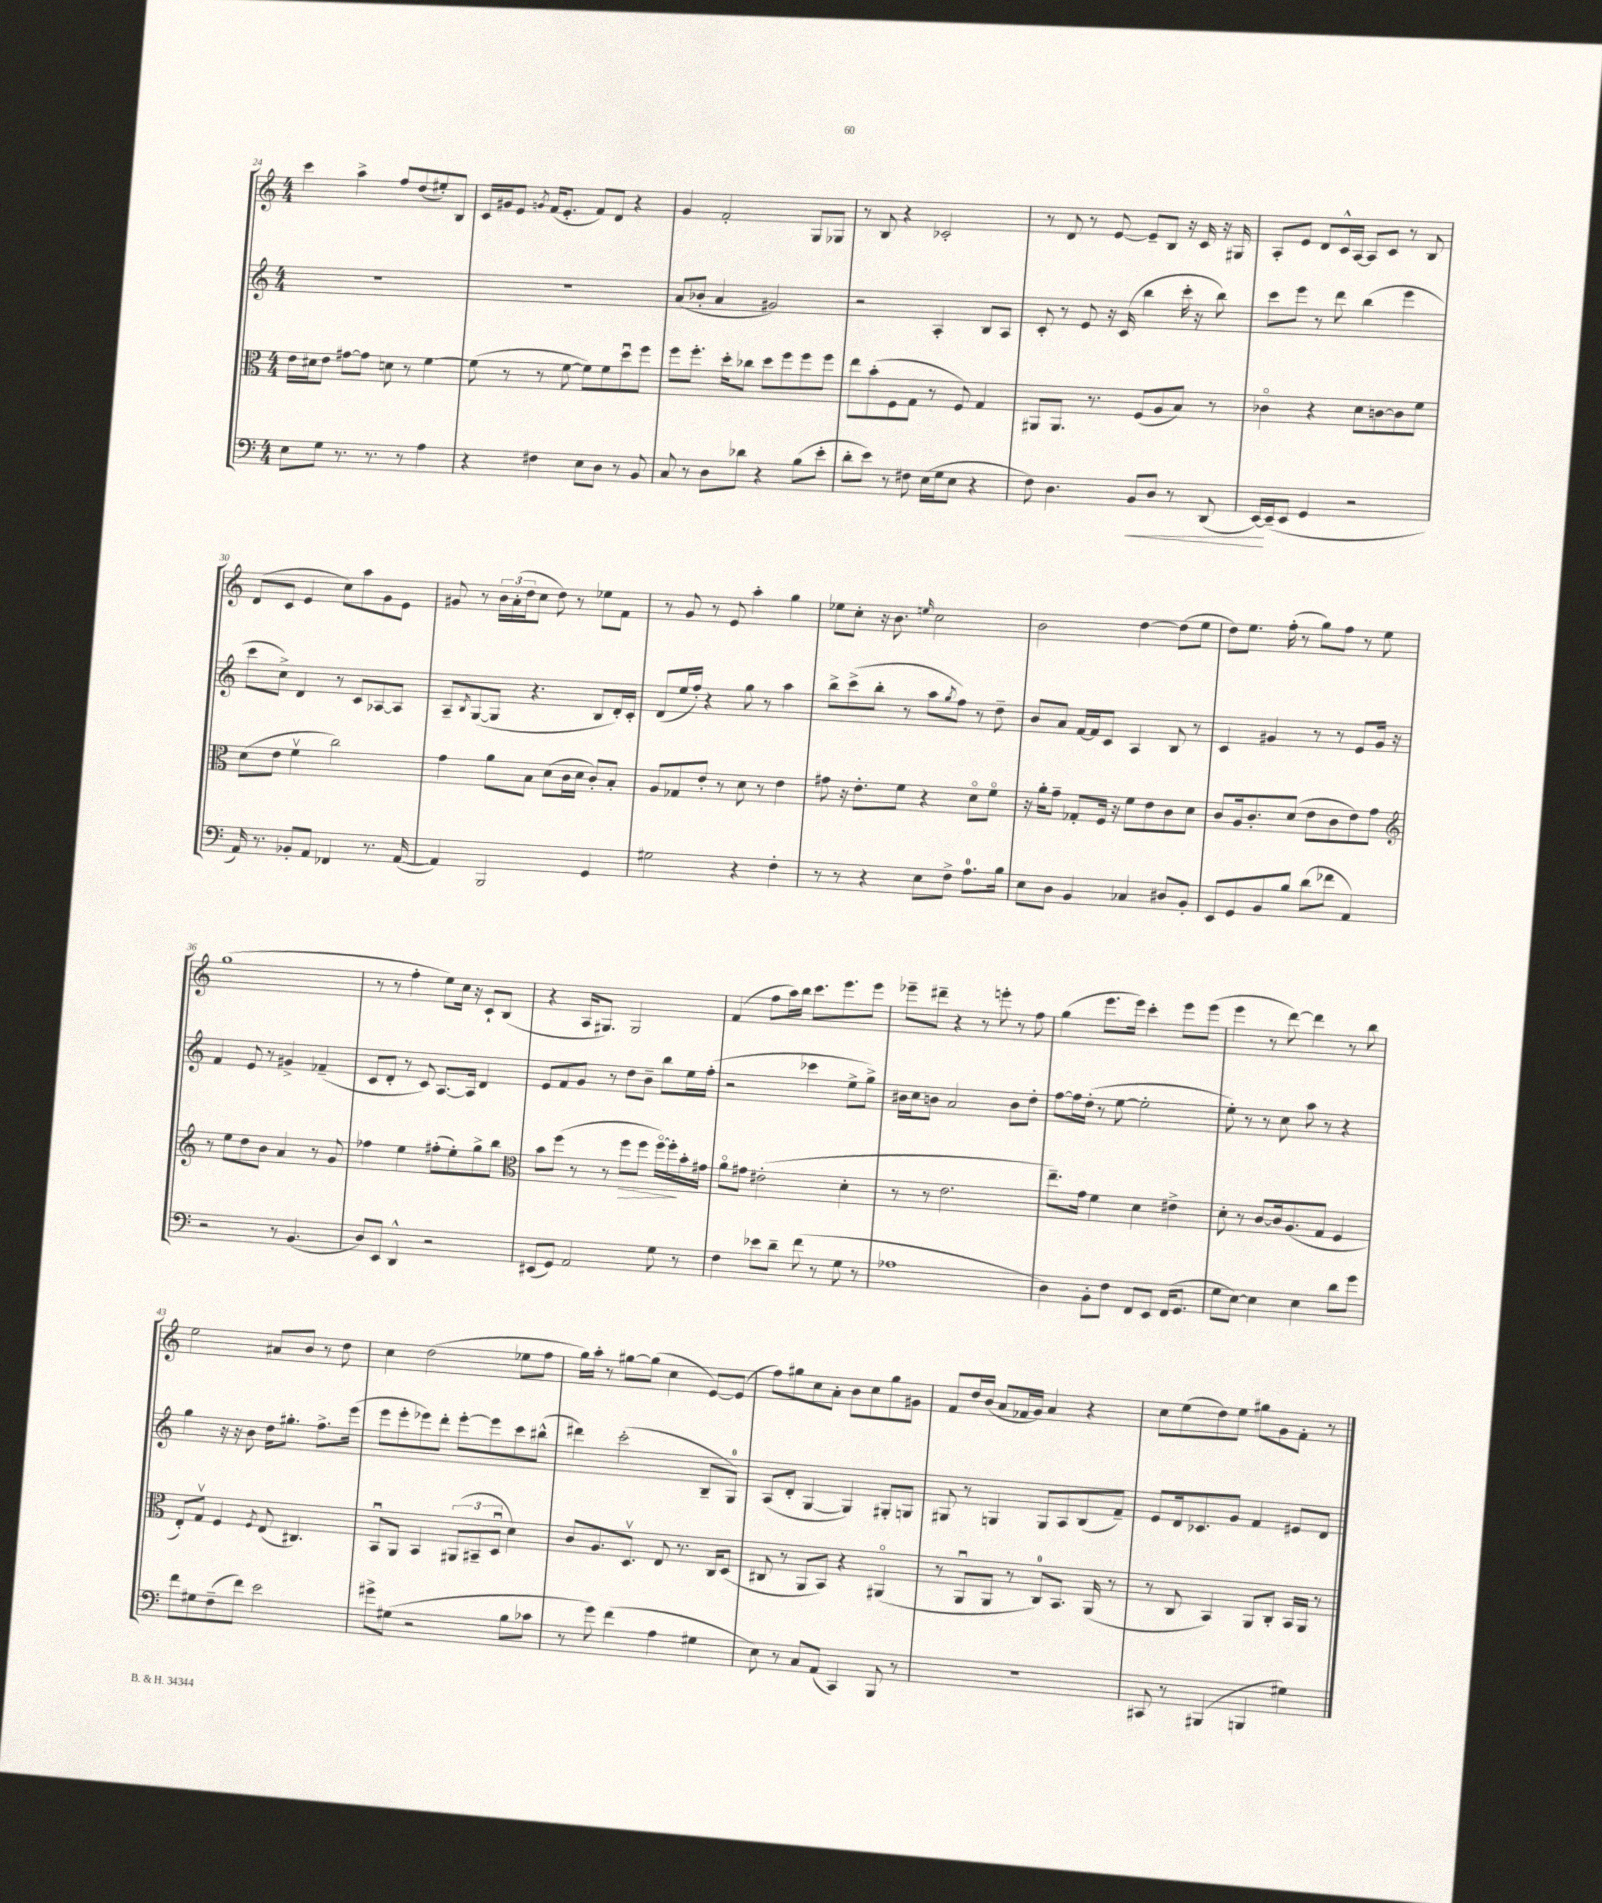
<<
\new StaffGroup <<
\new Staff = "s0" {
    \clef treble \key c \major \numericTimeSignature \time 4/4
    c'''4 a''4-> f''8 d''8( eis''8-.) b8 |
    c'16 gis'16 e'8 \acciaccatura { g'8 } f'16( e'8.-. f'8) d'8 r4 |
    g'4 f'2-. g8 ges8 |
    r8 b8 r4 ces'2-. |
    r8 d'8 r8 e'8~ e'8-- b8 r16 c'16 r16 gis16 |
    a8-. e'8 d'8 c'16-^ a16~ a8 c'8 r8 b8 |
    d'8( c'8 e'4 c''8) a''8 g'8 e'8 |
    gis'8 r8 \tuplet 3/2 { b'16 a'16-.( d''16 } c''8 d''8) r8 ees''8 f'8 |
    r8 g'8 r8 e'8 a''4-. g''4 |
    ees''8 c''8-. r16 b'8. \grace { e''16 } c''2 |
    b'2 d''4~ d''8( e''8 |
    d''8) e''8. f''16-.( r8 g''8) f''8 r8 e''8 |
    g''1( |
    r8 r8 f''4-. e''8) c''16 r16 c'8-! b8( |
    r4 a16 gis8.) gis2 |
    f'4( f''8 a''16) b''16 c'''8. e'''8. e'''8 |
    ees'''8-- dis'''8-- r4 r8 e'''8-. r8 f''8 |
    g''4( e'''8. e'''16) c'''4-. e'''8 e'''8( |
    e'''4 r8 d'''8~) d'''4 r8 b''8 |
    e''2 ais'8 b'8 r8 d''8 |
    c''4 d''2( ees''8 f''8 |
    g''16) a''16-. r8 gis''8~ gis''8( c''4 e'8~) e'8( |
    f''8) gis''8 c''8 a'8-. b'8 c''8 gis''8 gis'8 |
    f'8 d''16 b'16( a'8 fes'16 g'16) a'4 r4 |
    c''8 e''8( d''8) e''8 gis''8 g'8 f'8-. r8 \bar "|." |
}
\new Staff = "s1" {
    \clef treble \key c \major \numericTimeSignature \time 4/4
    R1 |
    R1 |
    a'8( bes'8-. a'4 gis'2) |
    r2 a4-. b8 a8 |
    c'8-. r8 e'8 r16 c'16( b''4 c'''16-. r16 b''8) |
    c'''8 e'''8 r8 d'''8 b''4( e'''4 |
    c'''8 c''8->) d'4 r8 c'8 aes8~ aes8 |
    a8-- \acciaccatura { b8 } g8~( g8 r4. b8 d'16-.) c'16-. |
    d'8( e''16 f''16-.) r4 g''8 r8 a''4 |
    b''8-> c'''8->( b''8-. r8 a''8 \acciaccatura { g''8 } f''8) r8 d''8-- |
    b'8 a'8 f'16~ f'16 c'8 a4 b8 r8 |
    c'4 gis'4 r8 r8 e'8 gis'16 r16 |
    f'4 e'8 r8 gis'4-> fes'4--( |
    c'8 d'8-. r8 c'8) a8.~ a16 d'4 |
    e'8 f'8 g'8 r8 d''8 b'8-- b''8 e''16 f''16-.( |
    r2 ces'''4 e''8-> g''8->) |
    bis'16 c''16 b'8 a'2 b'8 d''8-. |
    f''8~ f''16 d''16-.( r8 e''8~ e''2-. |
    e''8-.) r8 r8 c''8 a''8 r8 r4 |
    g''4 r16 r16 b'8 d''16 gis''8.-. f''8.-> e'''16( |
    e'''8 e'''8-. ees'''8) d'''8-. ees'''8~-. ees'''8 c'''8 bis''8-^( |
    dis'''4) c'''2-.( b8-- g8-0) |
    a8( d'8-. g4~ g4) gis8-. g8 |
    gis8 r8 g4 g8 a8 b8( f'8--) |
    e'8 d'16 ces'8. g'8 f'4 eis'8 d'8 \bar "|." |
}
\new Staff = "s2" {
    \clef alto \key c \major \numericTimeSignature \time 4/4
    e'16 dis'16 e'8 gis'8~ gis'8 d'8 r8 f'4~ |
    f'8( r8 r8 f'8~ f'8) f'8 d''8\downbow f''8 |
    f''8 f''8.-. d''16-. ces''8 d''8 f''8 f''8 f''8 |
    e''8 b'8-.( f8 g8 r8 f8) g4 |
    ais,8 ais,8. r8. f8( a8 b8) r8 |
    ces'4\flageolet r4 d'8 c'8~ c'8 f'8 |
    d'8( e'8 f'4\upbow c''2) |
    g'4 a'8 b8 d'8( c'16 d'16 c'8-.) b8-. |
    a8 ges8 e'8-. r8 d'8 r8 e'4 |
    gis'8 r16 e'8.-. f'8 r4 d'8\flageolet f'8\flageolet |
    r16 a'16-. g'8-- ges8-. f16 r16 f'8 e'8 c'8 d'8 |
    c'8 a16 c'8.-. d'8( e'8 c'8 e'8) g'8 |
    \clef treble r8 e''8 d''8 b'8 a'4 r8 g'8 |
    fes''4 e''4 fis''8-.( e''8-.) g''8-> b''8 |
    \clef alto b'8 f''8( r8 r8 f''8\> f''8 f''16~\flageolet) f''16-.\! b'16-. gis'16 |
    a'8\flageolet gis'8 eis'2-.( d'4-. |
    r8 r8 e'2. |
    e''8.--) g'16 f'4 d'4 eis'4-> |
    d'8-. r8 c'8~ c'16 a8.( g8 f4 |
    e8-.) g8\upbow f4 \acciaccatura { f8 } e8( cis4.) |
    b,8\downbow a,8 b,4 \tuplet 3/2 { ais,8( bis,8-- d8\downbow } d'4) |
    c'8 a8. d8.\upbow e8 r8. c16 d8( |
    cis8 r8 a,8 b,8) r4 ais,4\flageolet( |
    r8 a,8\downbow a,8 r8 c8-0) b,8. a,16( r8 |
    r8 c8 b,4) a,8 c8-. b,16 a,16 r8 \bar "|." |
}
\new Staff = "s3" {
    \clef bass \key c \major \numericTimeSignature \time 4/4
    e8 g8 r8. r8. r8 a4 |
    r4 fis4 e8 d8 r8 b,8 |
    c8 r8 d8 des'8 r4 b8( e'8-. |
    d'8-. e'8) r8 fis8 e16( g16 e8 r4 |
    f8) d4. b,8\< d8 r8 d,8( |
    e,16~\!) e,16--( e,8 g,4 r2 |
    a,16) r8. bes,8-. a,8 fes,4 r8. a,16~( |
    a,4) b,,2 g,4 |
    gis2 r4 f4-. |
    r8 r8 r4 e8 f8-> a8.-0 b16 |
    e8 d8 b,4 ces4 dis8 b,8-. |
    e,8 g,8 b,8 b8 d'8( fes'8 a,4) |
    r2 r8 b,4.( |
    d8) e,8 d,4-^ r2 |
    eis,8( g,8) a,2 g8 r8 |
    f4 ees'8 d'8-- f'8( r8 g8 r8 |
    aes1 |
    d4) b,8-. f8 f,8 e,8 f,16( g,8. |
    g8 e8~) e4 e4 d'8 g'8 |
    f'8 gis8 f8--( f'8) e'2 |
    gis'8-> gis8( r2 b8 ces'8 |
    r8 g'8) f'4( a4 gis4 |
    e8) r8 c8 a,8( c,4) b,,8 r8 |
    r1 |
    cis,8 r8 bis,,4( b,,4 gis4) \bar "|." |
}
>>
>>
\layout { \context { \Score currentBarNumber = #24 } }
